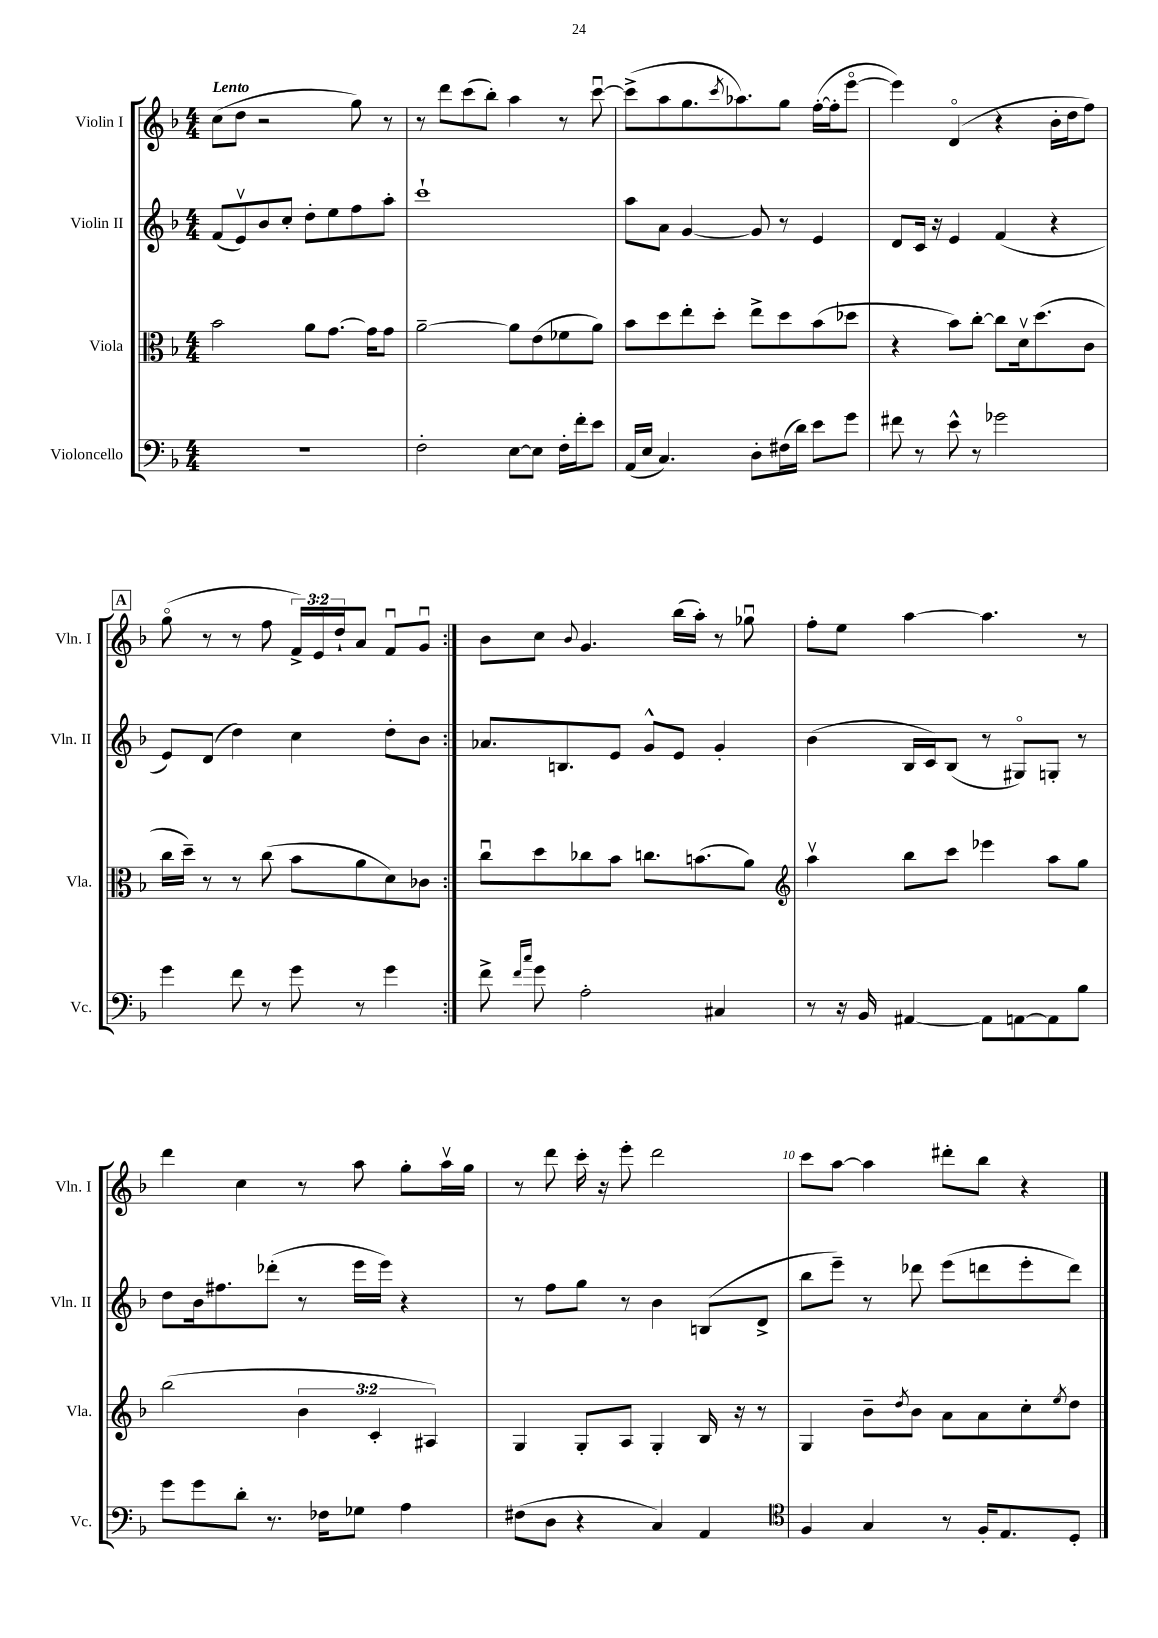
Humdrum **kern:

**kern	**kern	**kern	**kern
*staff4	*staff3	*staff2	*staff1
*clefF4	*clefC3	*clefG2	*clefG2
*k[b-]	*k[b-]	*k[b-]	*k[b-]
*M4/4	*M4/4	*M4/4	*M4/4
1r	2b-\	(8f/L	(8cc\L
.	.	8ev/)	8dd\J
.	.	8b-/	2r
.	.	8cc'/J	.
.	8a\L	8dd'\L	.
.	[8.g\J	8ee\	.
.	.	8ff\	8gg\)
.	16g\]LK	.	.
.	8g\J	8aa'\J	8r
=	=	=	=
2F'\	[2a~\	1ccc`	8r
.	.	.	8ddd\L
.	.	.	(8ccc\
.	.	.	8bb-'\J)
[8E\L	8a\]L	.	4aa\
8E\]J	(8e\	.	.
16F'\LL	8f-\	.	8r
16f'\J	.	.	.
8e\J	8a\J)	.	[8cccu\
=	=	=	=
(16AA/LL	8b-\L	8aa\L	(8ccc^\]L
16E/JJ	.	.	.
4.C/)	8dd\	8a\J	8aa\
.	8ee'\	[4g/	8.gg\
.	8dd'\J	.	.
.	.	.	8qccc/
.	.	.	8.aa-\)
8D'\L	8ee^\L	8g/]	.
(16F#\L	8dd\	8r	8gg\J
16d\JJ)	.	.	.
8e\L	(8b-\	4e/	([16ff'\LL
.	.	.	16ff'\]J
8g\J	8dd-\J	.	[8eeeo\J
=	=	=	=
8f#\	4r	8d/L	4eee\])
8r	.	16c/Jk	.
.	.	16r	.
8e^^\	8b-\L)	4e/	(4do/
8r	[8cc'\J	.	.
2g-\	8cc\]L	(4f/	4r
.	16dv\k	.	.
.	(8.dd\	.	.
.	.	4r	16b-'\LL
.	.	.	16dd\J
.	8c\J	.	8ff\J)
=	=	=	=
4g\	16cc\LL	8e/L)	(8ggo\
.	16dd~\JJ)	.	.
.	8r	(8d/J	8r
8f\	8r	4dd\)	8r
8r	(8cc\	.	8ff\
8g\	8b-\L	4cc\	24f^/LL)
.	.	.	24e/
.	.	.	24dd`/J
8r	8a\	.	8a/J
4g\	8d\)	8dd'\L	8fu/L
.	8c-\J	8b-\J	8gu/J
=:|!	=:|!	=:|!	=:|!
8f^\	8ccu\L	8.a-/L	8b-\L
16qqf/LL	.	.	.
16qqcc/JJ	.	.	.
8g\	8dd\	.	8cc\J
.	.	8.B/	.
.	.	.	8qqb-/
2A'\	8cc-\	.	4.g/
.	8b-\J	8e/J	.
.	8.cc\L	8g^^/L	.
.	.	8e/J	(16bb-\LL
.	(8.b\	.	16aa'\JJ)
4C#/	.	4g'/	8r
.	8a\J)	.	8gg-u\
=	=	=	=
*	*clefG2	*	*
8r	4aav\	(4b-\	8ff'\L
16r	.	.	8ee\J
16BB-/	.	.	.
[4AA#/	8bb-\L	16B-/LL	[4aa\
.	.	16c/J)	.
.	8ccc\J	(8B-/J	.
8AA#\]L	4eee-\	8r	4.aa\]
[8AA\	.	8G#o/L)	.
8AA\]	8aa\L	8G'/J	.
8B-\J	8gg\J	8r	8r
=	=	=	=
8g\L	(2bb-\	8dd\L	4ddd\
8g\	.	16b-\k	.
.	.	8.ff#\	.
8d'\J	.	.	4cc\
8.r	.	(8ddd-'\J	.
.	6b-\	8r	8r
16F-\LK	.	.	.
8G-\J	.	16eee\LL	8aa\
.	6c'/	.	.
.	.	16eee\JJ)	.
4A\	.	4r	8gg'\L
.	6A#/)	.	.
.	.	.	16aav\L
.	.	.	16gg\JJ
=	=	=	=
(8F#\L	4G/	8r	8r
8D\J	.	8ff\L	8ddd\
4r	8G'/L	8gg\J	16ccc'\
.	.	.	16r
.	8A/J	8r	8eee'\
4C/)	4G'/	4b-\	2ddd\
4AA/	16B-/	(8B/L	.
.	16r	.	.
.	8r	8d^/J	.
=	=	=	=
*clefC4	*	*	*
4F/	4G/	8bb-\L	8ccc\L
.	.	8eee~\J)	[8aa\J
4G/	8b-~\L	8r	4aa\]
.	8qdd/	.	.
.	8b-\J	8ddd-\	.
8r	8a\L	(8eee\L	8ddd#'\L
16F'/LK	8a\	8ddd\	8bb-\J
8.E/	.	.	.
.	8cc'\	8eee'\	4r
.	8qee/	.	.
8D'/J	8dd\J	8ddd\J)	.
==	==	==	==
*-	*-	*-	*-
